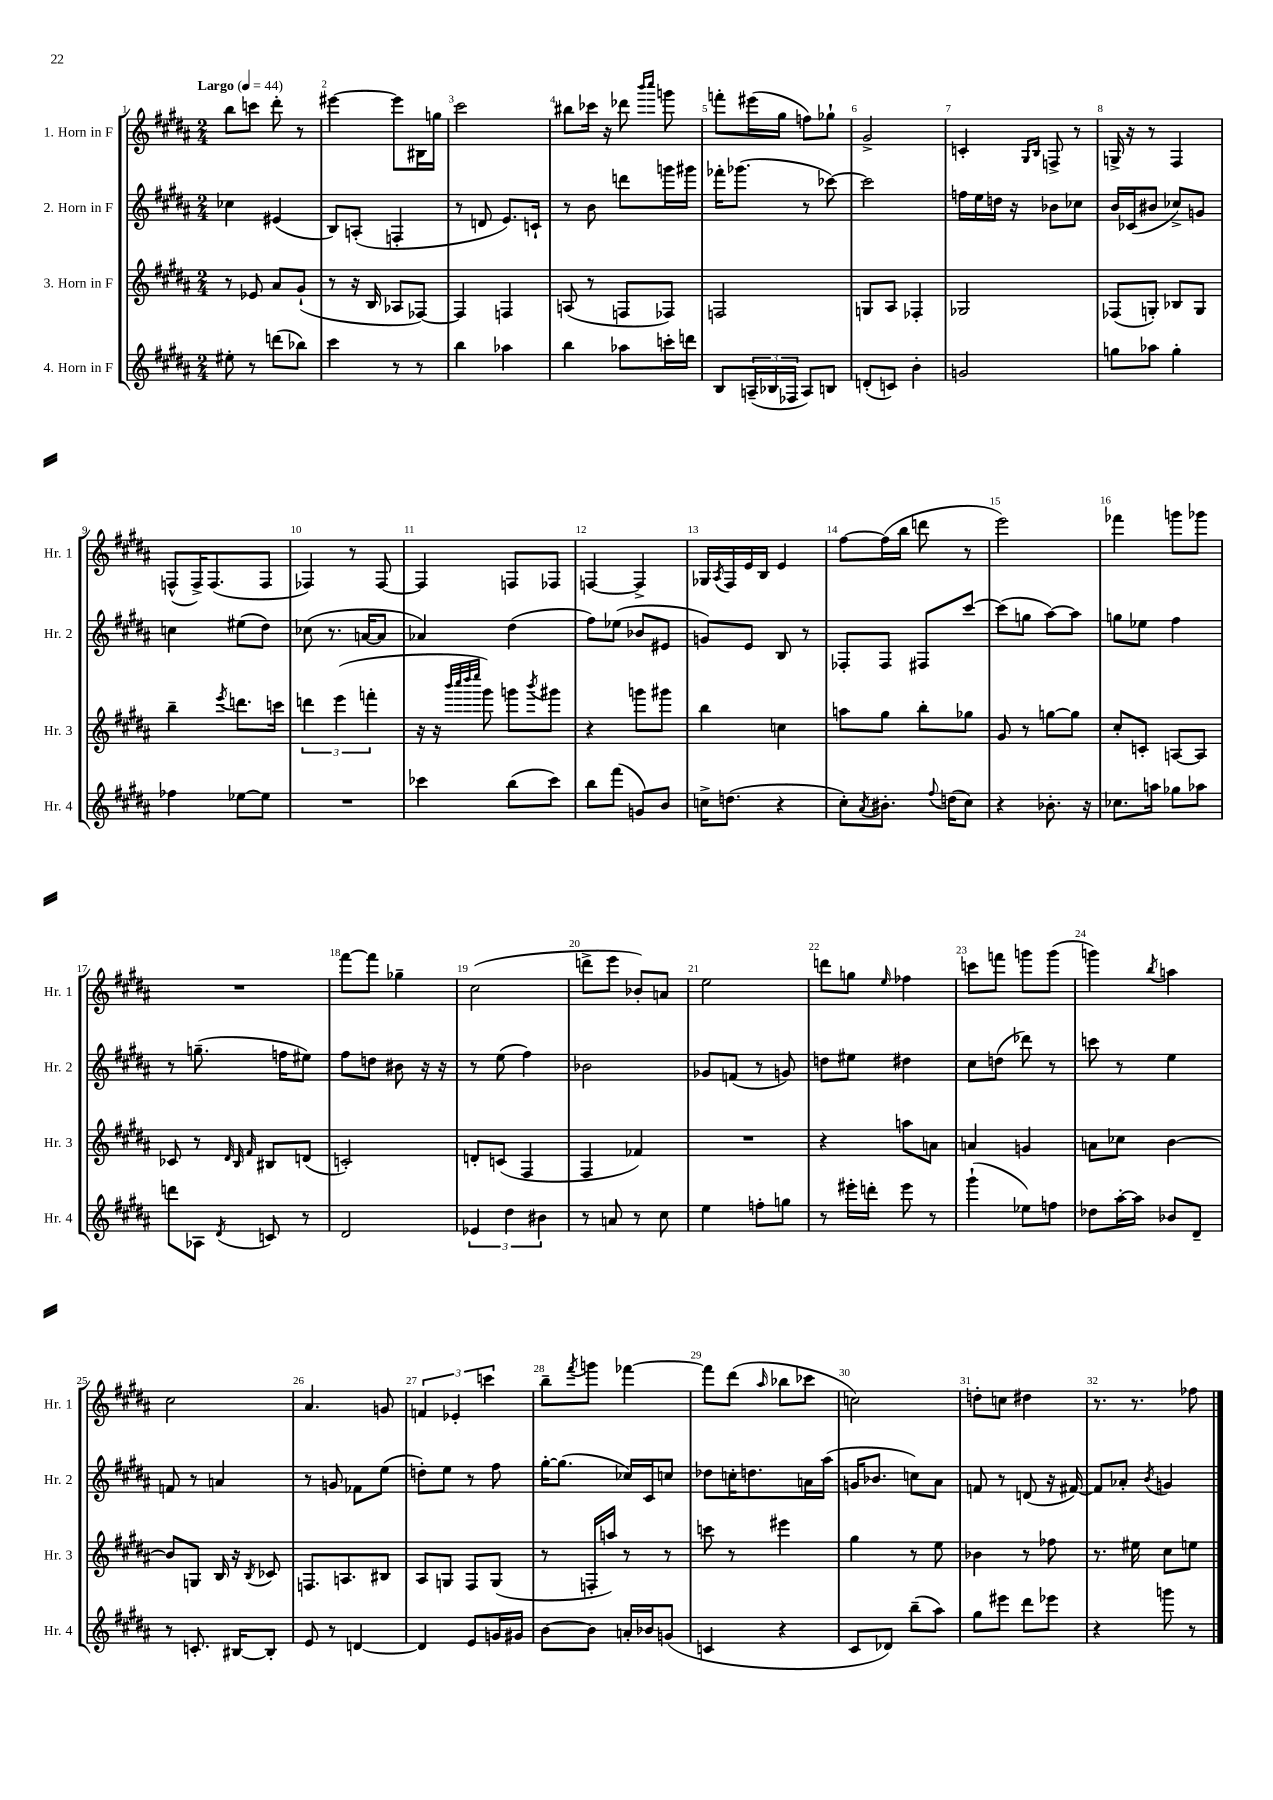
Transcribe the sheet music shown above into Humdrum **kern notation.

**kern	**kern	**kern	**kern
*staff4	*staff3	*staff2	*staff1
*clefG2	*clefG2	*clefG2	*clefG2
*k[f#c#g#d#a#]	*k[f#c#g#d#a#]	*k[f#c#g#d#a#]	*k[f#c#g#d#a#]
*M2/4	*M2/4	*M2/4	*M2/4
*MM44	*MM44	*MM44	*MM44
8ee#'\	8r	4cc-\	8bb\L
8r	8e-/	.	8ccc\J
(8ddd\L	8a#/L	(4e#/	8ddd#'\
8bb-\J)	(8g#`/J	.	8r
=	=	=	=
4ccc#\	8r	8B/L)	[4eee#\
.	16r	(8A'/J	.
.	16B/	.	.
8r	8A-/L	4F'/	8eee#\]L
8r	[8F-/J)	.	16B#\L
.	.	.	16gg\JJ
=	=	=	=
4bb\	4F-/]	8r	2ccc#\
.	.	8d/	.
4aa-\	4F/	8.e/L)	.
.	.	16c`/Jk	.
=	=	=	=
4bb\	(8A/	8r	8bb#\L
.	8r	8b\	16ccc-\Jk
.	.	.	16r
8aa-\L	8F/L	8ddd\L	8ddd-\
.	.	.	16qqbbb/LL
.	.	.	16qqcccc#/JJ
16ccc'\L	8F-/J)	16ggg\L	8ggg\
16ddd\JJ	.	16ggg#\JJ	.
=	=	=	=
8B/L	2F/	16fff-'\LK	8fff'\L
.	.	(8.ggg-\J	.
(24A~/L	.	.	(16eee#\L
24B-/	.	.	.
.	.	.	16gg#\JJ
24F-/JJ	.	.	.
8A/L)	.	8r	8ff\L)
8B/J	.	[8ccc-\)	8gg-`\J
=	=	=	=
(8d'/L	8G/L	2ccc-\]	2g#^/
8c/J)	8A#/J	.	.
4b'\	4F-'/	.	.
=	=	=	=
2g/	2G-/	16ff\LL	4c'/
.	.	16ee\	.
.	.	16dd\JJ	.
.	.	16r	.
.	.	.	16qqG#/LL
.	.	.	16qqB/JJ
.	.	8b-\L	8F^/
.	.	8cc-\J	8r
=	=	=	=
8gg\L	(8F-/L	16b/LL	16G^/
.	.	(16c-/J	16r
8aa-\J	8G'/J)	8b#/J	8r
4gg'\	8B-/L	8cc-^/L)	4F#/
.	8G/J	8g/J	.
=	=	=	=
4ff-\	4bb~\	4cc\	(8F^^/L
.	.	.	16F^/K)
.	.	.	(8.F/
.	8qeee/	.	.
[8ee-\L	8.ddd\L	(8ee#\L	.
8ee-\]J	.	8dd#\J)	8F/J
.	16ccc\Jk	.	.
=	=	=	=
2r	6ddd\	(8cc-\	4F-/)
.	.	8.r	.
.	(6eee\	.	.
.	.	.	8r
.	.	[16a/LK	.
.	6fff'\	.	.
.	.	8a/]J	[8F-/
=	=	=	=
4ccc-\	16r	4a-/)	4F-/]
.	16r	.	.
.	32qqbbb/LLL	.	.
.	32qqcccc#/	.	.
.	32qqdddd#/	.	.
.	32qqeeee/JJJ	.	.
.	8ggg#\)	.	.
(8bb\L	8ggg\L	(4dd#\	8F/L
.	8qbbb/	.	.
8ccc-\J)	8ggg#\J	.	8F-/J
=	=	=	=
8bb\L	4r	8ff#\L)	[4F/
(8fff#\J	.	(8ee-\J	.
8g/L)	8ggg\L	8b-/L	4F^/]
8b/J	8ggg#\J	8e#/J	.
=	=	=	=
16cc^\LK	4bb\	8g/L)	16G-/LL
.	.	.	8qA#/
(8.dd\J	.	.	16F#/
.	.	8e/J	16e/
.	.	.	16B/JJ
4r	4cc\	8B/	4e/
.	.	8r	.
=	=	=	=
8cc#'\L)	8aa\L	8F-'/L	[8ff#\L
8qa#/	.	.	.
8.b#'\J	8gg#\J	8F-/J	(16ff#\]L
.	.	.	16bb\JJ
.	8bb'\L	8F#/L	8ddd\
8qqff#/	.	.	.
(16dd\LK	.	.	.
8cc#\J)	8gg-\J	[8ccc#/J	8r
=	=	=	=
4r	8g#/	(8ccc#\]L	2eee\)
.	8r	8gg\J	.
8.b-'\	[8gg\L	[8aa#\L)	.
.	8gg\]J	8aa#\]J	.
16r	.	.	.
=	=	=	=
8.cc-\L	8cc#'/L	8gg\L	4fff-\
.	8c'/J	8ee-\J	.
16aa\Jk	.	.	.
8gg-\L	[8A/L	4ff#\	8ggg\L
8aa-\J	8A/]J	.	8ggg-\J
=	=	=	=
8ddd\L	8c-/	8r	2r
8A-\J	8r	(8.gg~\	.
.	32qqd#/	.	.
.	32qqB/	.	.
8qd#/	32qqf#/	.	.
8c/	8B#/L	.	.
.	.	16ff\LK	.
8r	(8d/J	8ee#\J)	.
=	=	=	=
2d#/	2c'/)	8ff#\L	[8fff#\L
.	.	8dd\J	8fff#\]J
.	.	8b#\	4gg-~\
.	.	16r	.
.	.	16r	.
=	=	=	=
6e-/	8d'/L	8r	(2cc#\
.	(8c/J	(8ee\	.
6dd#\	.	.	.
.	4F#/	4ff#\)	.
6b#\	.	.	.
=	=	=	=
8r	4F#/	2b-\	8ddd^\L
8a/	.	.	8eee\J
8r	4f-/)	.	8b-'/L)
8cc#\	.	.	8a/J
=	=	=	=
4ee\	2r	8g-/L	2ee\
.	.	(8f/J	.
8ff'\L	.	8r	.
8gg\J	.	8g/)	.
=	=	=	=
8r	4r	8dd\L	8ddd\L
16eee#'\LL	.	8ee#\J	8gg\J
16ddd'\JJ	.	.	.
.	.	.	16qqee/
8eee#\	8aa\L	4dd#\	4ff-\
8r	8a\J	.	.
=	=	=	=
(4ggg#`\	4a/	8cc#\L	8ccc\L
.	.	(8dd\J	8fff\J
8ee-\L)	4g/	8ddd-\)	8ggg\L
8ff\J	.	8r	(8ggg\J
=	=	=	=
8dd-\L	8a\L	8ccc\	4ggg\)
[16aa#'\L	8cc-\J	8r	.
16aa#\]JJ	.	.	.
.	.	.	8qbb/
8b-/L	[4b\	4ee\	4aa\
8d#~/J	.	.	.
=	=	=	=
8r	8b/]L	8f/	2cc#\
8.c'/	8G/J	8r	.
.	16B/	4a/	.
[16B#/LK	16r	.	.
.	8qB/	.	.
8B#'/]J	8c-/	.	.
=	=	=	=
8e/	8.F/L	8r	4.a#/
8r	.	8g/	.
.	8.A/	.	.
[4d/	.	8f-\L	.
.	8B#/J	(8ee\J	8g/
=	=	=	=
4d/]	8A#/L	8dd'\L)	6f/
.	8G/J	8ee\J	.
.	.	.	6e-'/
8e/L	8F#/L	8r	.
.	.	.	6ccc\
16g/L	(8G/J	8ff#\	.
16g#/JJ	.	.	.
=	=	=	=
[8b\L	8r	[16gg#'\LK	8bb~\L
.	.	(8.gg#\]J	.
.	.	.	8qfff#/
8b\]J	16F'/LL	.	8ggg\J
.	16aa/JJ)	.	.
16a'/LL	8r	16cc-/LL)	[4fff-\
16b-/J	.	16c#/J	.
(8g/J	8r	8cc/J	.
=	=	=	=
4c/	8ccc\	8dd-\L	8fff-\]L
.	8r	16cc'\K	(8ddd#\J
.	.	8.dd\	.
.	.	.	16qqaa#/
4r	4eee#\	.	8bb-\L
.	.	16a\L	8ccc-\J
.	.	(16aa#\JJ	.
=	=	=	=
8c#/L	4gg#\	16g/LK	2cc\)
.	.	8.b-/J	.
8d-/J)	.	.	.
(8bb~\L	8r	8cc\L)	.
8aa#\J)	8ee\	8a#\J	.
=	=	=	=
8gg#\L	4b-\	8f/	8dd'\L
8eee#\J	.	8r	8cc\J
8ddd#\L	8r	(8d/	4dd#\
8eee-\J	8ff-\	16r	.
.	.	[16f#/)	.
=	=	=	=
4r	8.r	8f#/]L	8.r
.	.	8a-'/J	.
.	16ee#\	.	8.r
.	.	8qb/	.
8ggg\	8cc#\L	4g/	.
8r	8ee\J	.	8ff-\
==	==	==	==
*-	*-	*-	*-
